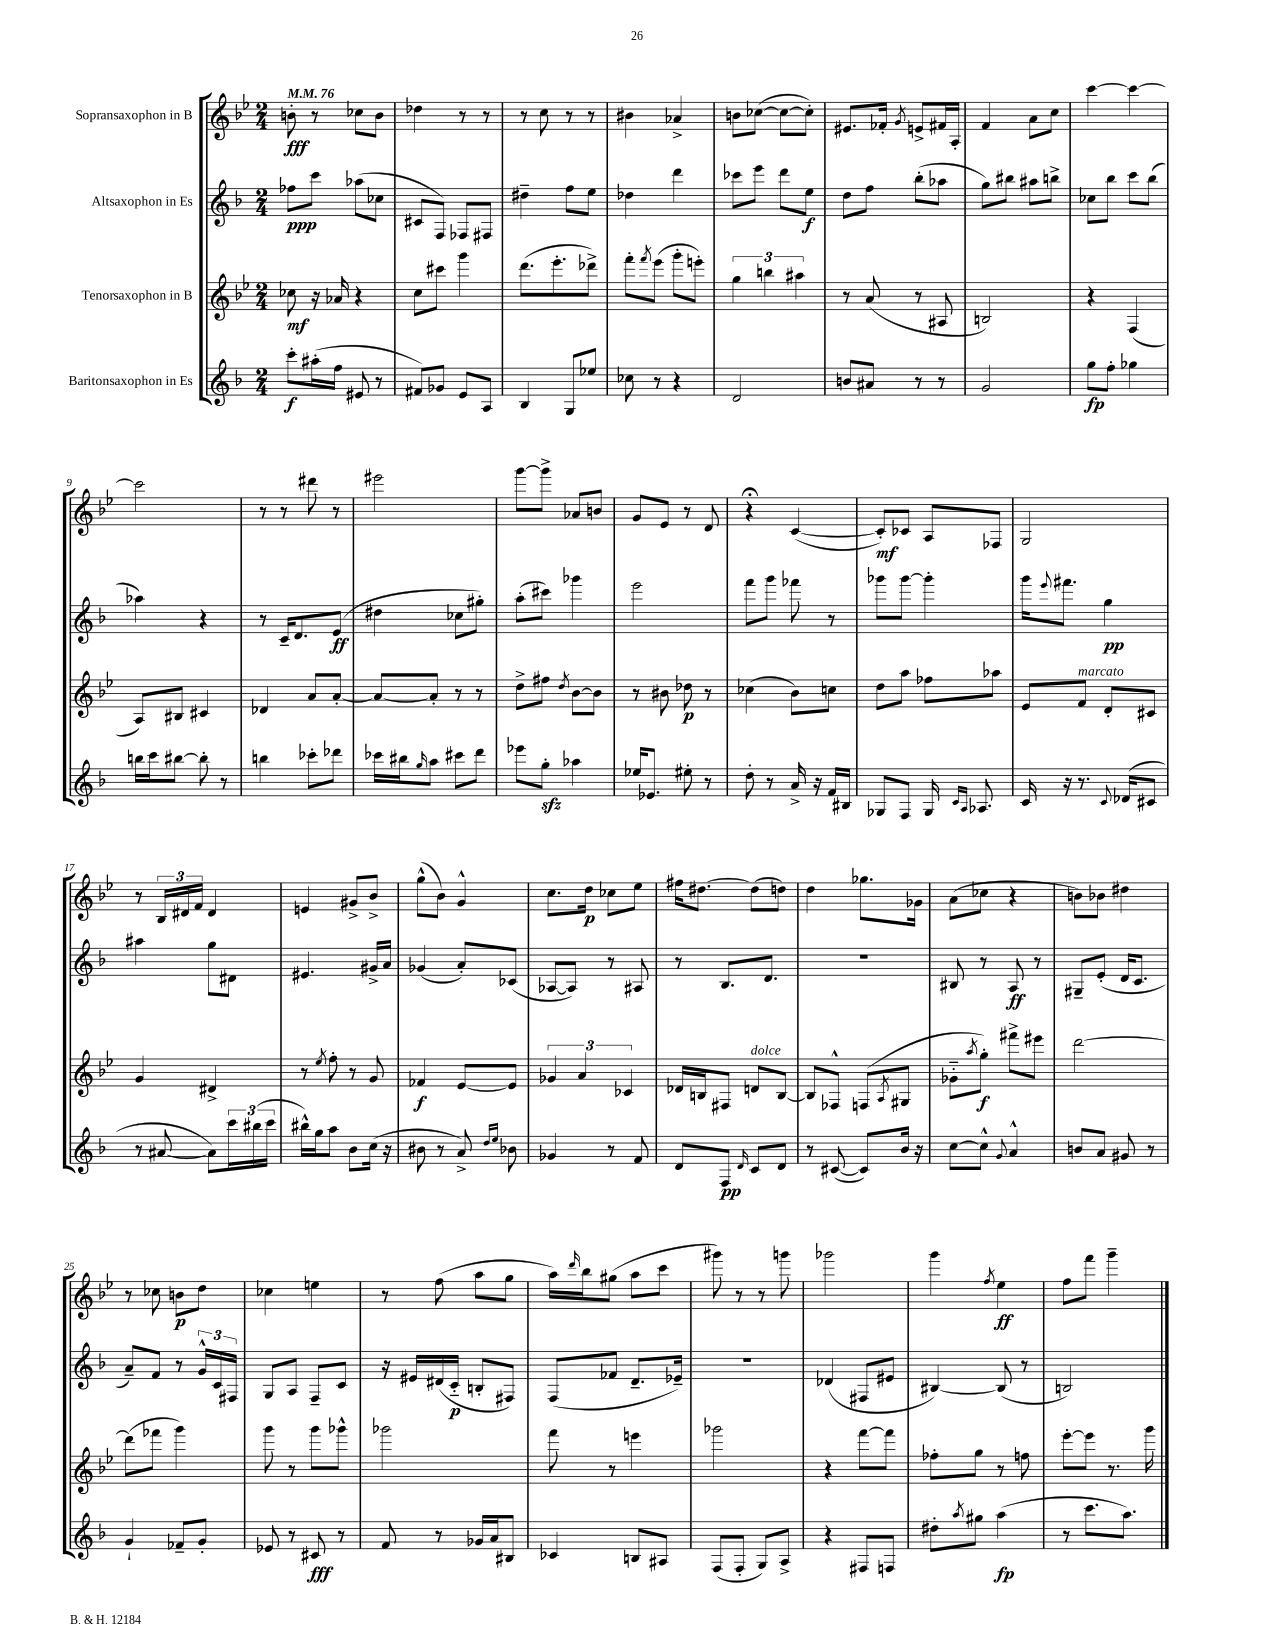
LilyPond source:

<<
\new StaffGroup <<
\new Staff = "s0" \with { instrumentName = "Sopransaxophon in B" } {
    \clef treble \key bes \major \numericTimeSignature \time 2/4 \tempo 4 = 76
    b'8-.\fff r8 ces''8 b'8 |
    des''4 r8 r8 |
    r8 c''8 r8 r8 |
    bis'4 aes'4-> |
    b'8 ces''8~( ces''8~ ces''8-.) |
    eis'8. fes'16-. \acciaccatura { g'8 } e'8-> fis'16 a16-. |
    f'4 a'8 c''8 |
    c'''4~ c'''4~ |
    c'''2 |
    r8 r8 dis'''8 r8 |
    eis'''2 |
    g'''8~ g'''8-> aes'8 b'8 |
    g'8 ees'8 r8 d'8 |
    r4\fermata c'4~( |
    c'8-.\mf) ces'8 a8 fes8 |
    g2 |
    r8 \tuplet 3/2 { bes16 dis'16 f'16 } dis'4 |
    e'4 gis'8-> bes'8-> |
    g''8-^( bes'8) g'4-^ |
    c''8. d''16\p ces''8 ees''8 |
    fis''16 dis''8.~ dis''8( d''8) |
    d''4 ges''8. ges'16 |
    a'8( ces''8 r4 |
    b'8) bes'8 dis''4 |
    r8 ces''8 b'8\p d''8 |
    ces''4 e''4 |
    r8 f''8( a''8 g''8 |
    a''16) \grace { d'''16 } bes''16 gis''8( a''8 c'''8 |
    gis'''8) r8 r8 g'''8 |
    ges'''2 |
    g'''4 \acciaccatura { f''8 } ees''4\ff |
    f''8 f'''8 g'''4-- \bar "|." |
}
\new Staff = "s1" \with { instrumentName = "Altsaxophon in Es" } {
    \clef treble \key f \major \numericTimeSignature \time 2/4
    fes''8\ppp c'''8 aes''8( ces''8 |
    cis'8 f8) fes8 fis8 |
    dis''4-- f''8 e''8 |
    des''4 d'''4 |
    ces'''8 e'''8 d'''8 e''8\f |
    d''8 f''8 bes''8-.( aes''8 |
    g''8) bis''8 ais''8 b''8-> |
    ces''8 bes''8 c'''8 bes''8( |
    aes''4) r4 |
    r8 c'16-- d'8. e'8\ff( |
    dis''4 ces''8 gis''8-.) |
    a''8-.( cis'''8) ges'''4 |
    e'''2 |
    f'''8 g'''8 fes'''8 r8 |
    ges'''8 ges'''8~ ges'''4-. |
    g'''16 \appoggiatura { e'''8 } fis'''8. g''4\pp |
    ais''4 g''8 dis'8 |
    eis'4. gis'16-> a'16 |
    ges'4( a'8-.) ces'8( |
    aes8~ aes8) r8 ais8 |
    r8 bes8. d'8. |
    r2 |
    bis8 r8 a8\ff r8 |
    gis8-- e'8-.( d'16 c'8. |
    a'8--) f'8 r8 \tuplet 3/2 { g'16-^ c'16 fis16 } |
    g8 a8 f8-- c'8 |
    r16 eis'16 dis'16( c'16-_\p b8-. fis8) |
    f8( fes'8 d'8.-- ees'16--) |
    R2 |
    des'4( fis8 eis'8 |
    bis4~) bis8( r8 |
    b2) \bar "|." |
}
\new Staff = "s2" \with { instrumentName = "Tenorsaxophon in B" } {
    \clef treble \key bes \major \numericTimeSignature \time 2/4
    ces''8\mf r16 aes'16 r4 |
    c''8 cis'''8 g'''4 |
    d'''8.( ees'''8.-. des'''8->) |
    f'''8-. \acciaccatura { f'''8 } ees'''8( g'''8-. e'''8-.) |
    \tuplet 3/2 { g''4 b''4 ais''4 } |
    r8 a'8( r8 ais8 |
    b2) |
    r4 f4( |
    a8) bis8 cis'4 |
    des'4 a'8 a'8~-. |
    a'8~ a'8-. r8 r8 |
    d''8-> fis''8 \acciaccatura { d''8 } bes'8~ bes'8 |
    r8 bis'8 des''8\p r8 |
    ces''4( bes'8) c''8 |
    d''8 a''8 fes''8 aes''8 |
    ees'8 f'8^\markup { \italic "marcato" } d'8-. cis'8 |
    g'4 dis'4-> |
    r8 \acciaccatura { ees''8 } f''8-. r8 g'8 |
    fes'4\f ees'8~ ees'8 |
    \tuplet 3/2 { ges'4 a'4 ces'4 } |
    des'16 b16 fis8 d'8^\markup { \italic "dolce" } b8~ |
    b8 fes8-^ f8( \acciaccatura { a8 } gis8 |
    ges'8-_ \acciaccatura { a''8 } g''8-.\f) fis'''8-> eis'''8 |
    d'''2~ |
    d'''8( fes'''8 g'''4) |
    g'''8 r8 g'''8 ges'''8-^ |
    ges'''2 |
    f'''8 r8 e'''4 |
    ges'''2 |
    r4 f'''8~ f'''8 |
    fes''8-. g''8 r8 f''8 |
    ees'''8~-. ees'''8 r8. g'''16 \bar "|." |
}
\new Staff = "s3" \with { instrumentName = "Baritonsaxophon in Es" } {
    \clef treble \key f \major \numericTimeSignature \time 2/4
    c'''8-.\f ais''16-.( f''16 eis'8 r8 |
    fis'8) ges'8 e'8 a8 |
    bes4 g8 ees''8 |
    ces''8 r8 r4 |
    d'2 |
    b'8 ais'8 r8 r8 |
    g'2 |
    g''8\fp f''8-. ges''4 |
    b''16 c'''16 bis''8~ bis''8-. r8 |
    b''4 ces'''8-. des'''8 |
    ces'''16 bis''16 \grace { g''16 } a''8 cis'''8 d'''8 |
    ees'''8 g''8-.\sfz aes''4 |
    ees''16 ees'8. eis''8-. r8 |
    d''8-. r8 a'16-> r16 f'16 bis16 |
    ges8 f8 ges16 \grace { c'16 a16 } aes8. |
    c'16 r16 r8. \appoggiatura { c'8 } des'16( cis'8 |
    r8 ais'8~ ais'8) \tuplet 3/2 { c'''16 bis''16( c'''16 } |
    bis''16-^) g''16 a''8 bes'8 c''16( r16 |
    bis'8 r8 a'8->) \grace { d''16 e''16 } bes'8 |
    ges'4 r8 f'8 |
    d'8 f8\pp \grace { d'16 } c'8 d'8 |
    r8 cis'8~( cis'8) bes'16 r16 |
    c''8~ c''8-^ \appoggiatura { g'8 } a'4-^ |
    b'8 a'8 gis'8 r8 |
    g'4-! fes'8-- g'8-. |
    ees'8 r8 cis'8\fff r8 |
    f'8 r8 ges'16 a'16 bis8 |
    ces'4 b8 ais8 |
    f8( f8-. g8) a8-> |
    r4 fis8 f8 |
    dis''8-. \acciaccatura { a''8 } gis''8 a''4\fp( |
    r8 c'''8. a''8.) \bar "|." |
}
>>
>>
